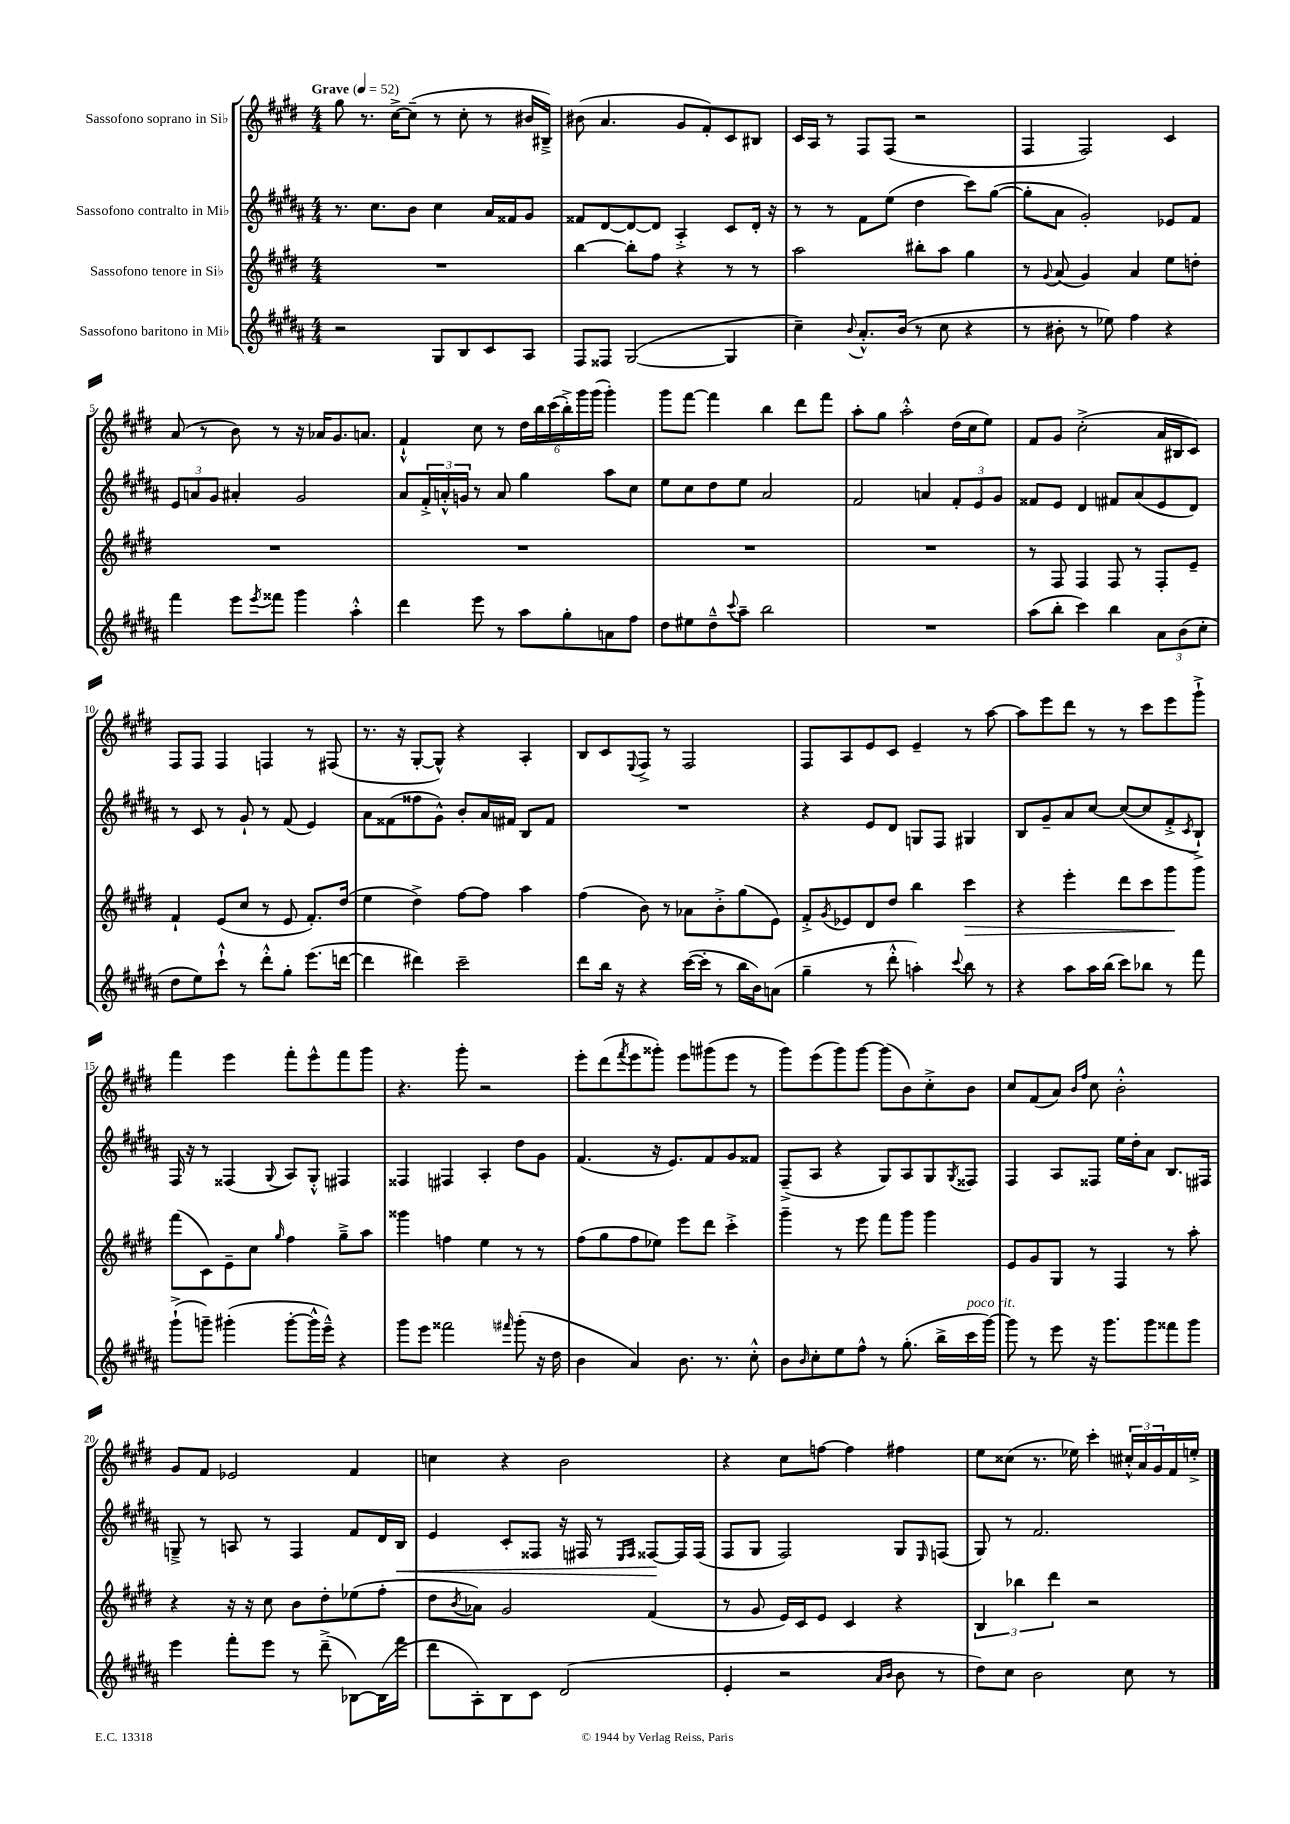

**kern	**kern	**kern	**kern
*staff4	*staff3	*staff2	*staff1
*clefG2	*clefG2	*clefG2	*clefG2
*k[f#c#g#d#a#]	*k[f#c#g#d#]	*k[f#c#g#d#a#]	*k[f#c#g#d#]
*M4/4	*M4/4	*M4/4	*M4/4
*MM52	*MM52	*MM52	*MM52
2r	1r	8.r	8gg#\
.	.	.	8.r
.	.	8.cc#\L	.
.	.	.	[16cc#^\LK
.	.	8b\J	(8cc#~\]J
8G#/L	.	4cc#\	8r
8B/	.	.	8cc#'\
8c#/	.	16a#/LL	8r
.	.	16f##/J	.
8A#/J	.	8g#/J	16b#/LL
.	.	.	16B#~^/JJ)
=	=	=	=
8F#/L	[4bb\	8f##/L	(8b#\
8F##/J	.	[8d#/	4.a/
([2G#/	8bb'\]L	8d#/_	.
.	8ff#\J	8d#/]J	.
.	4r	4A#'^/	8g#/L
.	.	.	8f#'/)
4G#/]	8r	8c#/L	8c#/
.	8r	16d#'/Jk	8B#/J
.	.	16r	.
=	=	=	=
4cc#~\)	2aa\	8r	16c#/LL
.	.	.	16A/JJ
.	.	8r	8r
8qqb/	.	.	.
8.a#'^^/L	.	8f#\L	8F#/L
.	.	(8ee\J	(8F#/J
(16b/Jk	.	.	.
8r	8bb#'\L	4dd#\	2r
8cc#\	8aa\J	.	.
4r	4gg#\	8ccc#\L)	.
.	.	([8gg#\J	.
=	=	=	=
8r	8r	8gg#'\]L	4F#/
.	8qqg#/	.	.
8b#'\	(8a/	8a#\J	.
8r	4g#/)	2g#'/)	2F#/)
8ee-\)	.	.	.
4ff#\	4a/	.	.
4r	8ee\L	8e-/L	4c#/
.	8dd'\J	8f#/J	.
=	=	=	=
4fff#\	1r	12e/L	(8a/
.	.	12a/	.
.	.	.	8r
.	.	12g#/J	.
8eee\L	.	4a#'/	8b\)
8qeee/	.	.	.
8fff##\J	.	.	8r
4ggg#\	.	2g#/	16r
.	.	.	16a-/LK
.	.	.	8.g#/
4aa#'^^\	.	.	.
.	.	.	8.a/J
=	=	=	=
4ddd#\	1r	8a#/L	4f#`^^/
.	.	24f#'^/L	.
.	.	24a'^^/	.
.	.	24g/JJ	.
8eee\	.	8r	8cc#\
8r	.	8a/	8r
8aa#\L	.	4gg#\	24dd#\LL
.	.	.	24bb\
.	.	.	(24ccc#\
8gg#'\	.	.	24bb'^\)
.	.	.	24ggg#\
.	.	.	(24ggg#\JJ
8a\	.	8aa#\L	4ggg#'\)
8ff#\J	.	8cc#\J	.
=	=	=	=
8dd#\L	1r	8ee\L	8ggg#\L
8ee#\	.	8cc#\	[8fff#\J
8dd#~^^\	.	8dd#\	4fff#\]
8qqccc#/	.	.	.
8aa#~\J	.	8ee\J	.
2bb\	.	2a#/	4bb\
.	.	.	8ddd#\L
.	.	.	8fff#\J
=	=	=	=
1r	1r	2f#/	8aa'\L
.	.	.	8gg#\J
.	.	.	2aa'^^\
.	.	4a/	.
.	.	12f#'/L	(16dd#\LL
.	.	.	16cc#\J
.	.	12e/	.
.	.	.	8ee\J)
.	.	12g#/J	.
=	=	=	=
(8aa#\L	8r	8f##/L	8f#/L
8bb'\J	8F#/	8e/J	8g#/J
4ccc#\)	4F#/	4d#/	(2cc#'^\
4bb\	8F#/	8f#/L	.
.	8r	(8a#/	.
12a#\L	8F#'/L	8e/	16a/LL
.	.	.	16B#/J
(12b\	.	.	.
.	8e~/J	8d#/J)	8c#/J)
12cc#'\J	.	.	.
=	=	=	=
8dd#\L	4f#`/	8r	8F#/L
8ee\)	.	8c#/	8F#/J
8ccc#`^^\J	(8e/L	8r	4F#/
8r	8cc#/J	8g#`/	.
8ddd#'^^\L	8r	8r	4F/
8gg#'\J	8e/	(8f#/	.
(8.eee\L	8.f#'/L)	4e/)	8r
.	.	.	(8F#/
[16ddd\Jk	(16dd#/Jk	.	.
=	=	=	=
4ddd\]	4ee\	8a#\L	8.r
.	.	(8f##\	.
.	.	.	16r
4ddd#\)	4dd#^\)	8ff##\	[8G#'/L
.	.	8g#^^\J)	8G#^^/]J)
2ccc#~\	[8ff#\L	8b'/L	4r
.	8ff#\]J	16a#/L	.
.	.	16f#/JJ	.
.	4aa\	8B/L	4A'/
.	.	8f#/J	.
=	=	=	=
8ddd#\L	(4ff#\	1r	8B/L
16bb\Jk	.	.	8c#/
16r	.	.	.
.	.	.	8qqE/
4r	8b\)	.	8F#^/J
.	8r	.	8r
([16ccc#\LL	8a-\L	.	2F#/
16ccc#'\]JJ	.	.	.
8r	8b'^\	.	.
16bb\LL	(8gg#\	.	.
16b\J)	.	.	.
(8a\J	8e\J)	.	.
=	=	=	=
4gg#~\	8f#'^/L	4r	8F#/L
.	8qg#/	.	.
.	8e-/	.	8A/
8r	8d#/	8e/L	8e/
8ddd#'^^\	8dd#/J	8d#/J	8c#/J
4aa'\)	4bb\	8G/L	4e~/
.	.	8F#/J	.
8qqccc#/	.	.	.
8bb\	4ccc#\	4G#/	8r
8r	.	.	[8aa\
=	=	=	=
4r	4r	8B/L	8aa\]L
.	.	8g#~/	8eee\
8aa#\L	4eee'\	8a#/	8ddd#\J
16aa#\L	.	[8cc#/J	8r
(16bb\JJ	.	.	.
8ccc#\L)	8ddd#\L	(8cc#/_L	8r
8bb-\J	8ccc#\	8cc#/]	8ccc#\L
8r	8ggg#\	8f#'^/	8eee\
.	.	8qc#/	.
8fff#\	8ggg#\J	8B`^/J)	8ggg#`^\J
=	=	=	=
(8ggg#`^\L	(8fff#\L	16F#/	4fff#\
.	.	16r	.
8ggg~\J)	8c#\)	8r	.
(4ggg#'\	8e~\	(4F##/	4eee\
.	8cc#\J	.	.
.	16qqgg#/	8qqG#/	.
[8ggg#'\L	4ff#\	8A#/L)	8fff#'\L
16ggg#^^\]L	.	8G#'^^/J	8eee^^\
16eee~^^\JJ)	.	.	.
4r	8gg#~^\L	4F#/	8fff#\
.	8aa\J	.	8ggg#\J
=	=	=	=
8ggg#\L	4ggg##\	4F##/	4.r
8eee\J	.	.	.
2fff##\	4ff\	4F#/	.
.	.	.	8ggg#'\
.	4ee\	4A#'/	2r
16qqfff#/	.	.	.
(8ggg#'\	8r	8dd#\L	.
16r	8r	8g#\J	.
16dd#\	.	.	.
=	=	=	=
4b\	(8ff#\L	(4.f#/	8eee'\L
.	8gg#\	.	(8ddd#\
.	.	.	8qfff#/
4a#/)	8ff#\	.	8eee\
.	8ee-\J)	16r	8ggg##'\J)
.	.	8.e/L)	.
8.b\	8eee\L	.	8eee\L
.	8ddd#\J	8f#/	(8ggg#\
8.r	.	.	.
.	4ccc#'^\	8g#/	8eee\J
8cc#'^^\	.	8f##/J	8r
=	=	=	=
8b\L	4ggg#~\	(8F#~^/L	8ggg#\L)
16qqb/	.	.	.
8cc#'\	.	8A#/J	(8eee\
8ee\	8r	4r	8ggg#\)
8ff#^^\J	8eee\	.	[8ggg#\J
8r	8fff#\L	8G#/L)	(8ggg#\]L
(8.gg#'\	8ggg#\J	8A#/	8b\)
.	4ggg#\	8G#/	8cc#'^\
16bb^\LL	.	.	.
.	.	8qG#/	.
16ccc#\	.	8F##/J	8b\J
[16ggg#\JJ)	.	.	.
=	=	=	=
8ggg#\]	8e/L	4F#/	8cc#/L
8r	8g#/	.	(8f#/
8eee\	8G#/J	8A#/L	8a/J)
.	.	.	16qqb/LL
.	.	.	16qqff#/JJ
16r	8r	8F##/J	8cc#\
8.ggg#\L	.	.	.
.	4F#/	16ee\LL	2b'^^\
.	.	16dd#'\J	.
8ggg#\	.	8a#\J	.
8fff##\	8r	8.B/L	.
8ggg#\J	8aa'\	.	.
.	.	16F#/Jk	.
=	=	=	=
4eee\	4r	8G~^/	8g#/L
.	.	8r	8f#/J
8fff#'\L	16r	8A/	2e-/
.	16r	.	.
8eee\J	8cc#\	8r	.
8r	8b\L	4F#/	.
(8ddd#~^\	8dd#'\	.	.
[8B-\L)	(8ee-\	8f#/L	4f#/
(16B-\]L	8ff#'\J	16d#/L	.
16fff#\JJ	.	16B/JJ	.
=	=	=	=
8ddd#\L	8dd#\L	4e/	4cc\
.	8qb/	.	.
8A#'\)	8a-\J)	.	.
8B\	2g#/	8c#'/L	4r
8c#\J	.	8F##/J	.
(2d#/	.	16r	2b\
.	.	16F#/	.
.	.	8r	.
.	.	16qqE/LL	.
.	.	16qqF#/JJ	.
.	(4f#/	[8F##/L	.
.	.	16F##/]L	.
.	.	(16F##/JJ	.
=	=	=	=
4e'/	8r	8F#/L	4r
.	8g#/	8G#/J	.
2r	16e/LL)	2F#/)	8cc#\L
.	16c#/J	.	.
.	8e/J	.	[8ff\J
.	4c#/	.	4ff\]
16qqa#/LL	.	.	.
16qqb/JJ	.	.	.
8b\	4r	8G#/L	4ff#\
.	.	16qqE/	.
8r	.	(8F/J	.
=	=	=	=
8dd#\L)	6B/	8G#/)	8ee\L
8cc#\J	.	8r	(8cc##\J
.	6bb-\	.	.
2b\	.	2.f#/	8.r
.	6ddd#\	.	.
.	.	.	16ee-\)
.	2r	.	4ccc#'\
8cc#\	.	.	24cc#'^^/LL
.	.	.	24a/
.	.	.	24g#/
8r	.	.	16f#/
.	.	.	16ee'^/JJ
==	==	==	==
*-	*-	*-	*-
